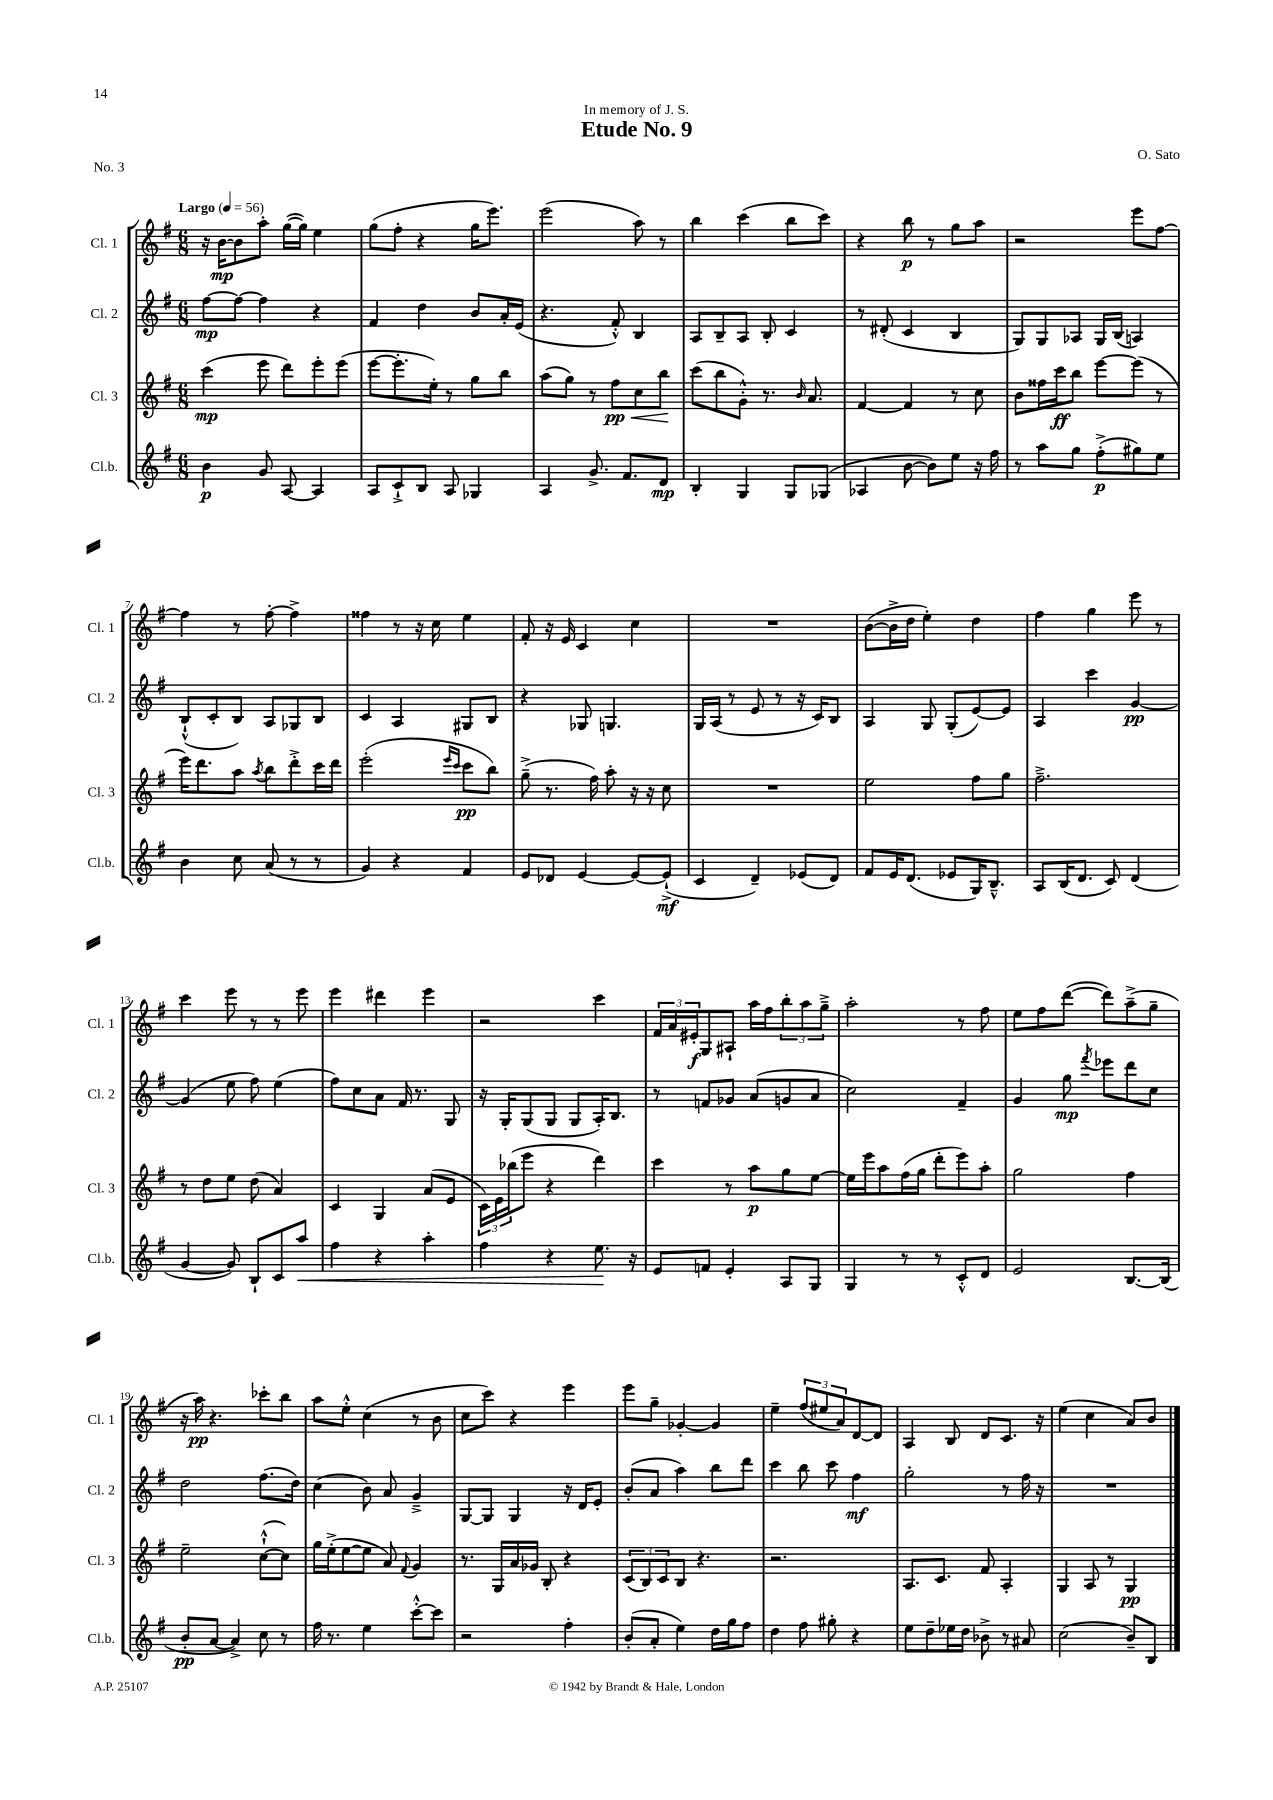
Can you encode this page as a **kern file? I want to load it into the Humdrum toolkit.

**kern	**kern	**kern	**kern
*staff4	*staff3	*staff2	*staff1
*clefG2	*clefG2	*clefG2	*clefG2
*k[f#]	*k[f#]	*k[f#]	*k[f#]
*M6/8	*M6/8	*M6/8	*M6/8
*MM56	*MM56	*MM56	*MM56
4b	(4ccc	[8ff#	16r
.	.	.	[16b
.	.	8ff#_	8b]
8g	8eee	4ff#]	8aa'
[8A	8ddd)	.	([16gg
.	.	.	16gg])
4A]	8eee'	4r	4ee
.	(8eee	.	.
=	=	=	=
8A	[8eee	4f#	(8gg
8c`^	8.eee']	.	8ff#'
8B	.	4dd	4r
.	16ee')	.	.
8A	8r	.	.
4G-	8gg	8b	16gg
.	.	.	8.eee)
.	8bb	16a'	.
.	.	(16e	.
=	=	=	=
4A	(8aa	4.r	(2eee
.	8gg)	.	.
8.g^	8r	.	.
.	8ff#	8f#'^^)	.
8.f#	.	.	.
.	8cc	4B	8aa)
8d	8bb	.	8r
=	=	=	=
4B'	(8ccc	8A	4bb
.	8bb	8B~	.
4G	8g'^^)	8A	(4ccc
.	8.r	8B'	.
8G	.	4c	8bb
.	16qqb	.	.
.	8.a	.	.
(8G-	.	.	8ccc)
=	=	=	=
4A-	[4f#	8r	4r
.	.	(8d#'	.
[8b	4f#]	4c	8bb
8b])	.	.	8r
8ee	8r	4B	8gg
16r	8cc	.	8aa
16ff#	.	.	.
=	=	=	=
8r	8b	8G)	2r
8aa	16ff##	8G	.
.	16ccc	.	.
8gg	8bb	8A-	.
(8ff#'^	[8eee	16G	.
.	.	(16B	.
8gg#)	(8eee]	4A)	8eee
8ee	8r	.	[8ff#
=	=	=	=
4b	16eee)	(8B`^^	4ff#]
.	8.ddd	.	.
.	.	8c'	.
8cc	8aa	8B)	8r
.	8qaa	.	.
(8a	8bb	8A	[8ff#'
8r	8ddd'^	8G-	4ff#^]
8r	16ccc	8B	.
.	16ddd	.	.
=	=	=	=
4g)	(2eee'	4c	4ff##
4r	.	4A	8r
.	.	.	16r
.	.	.	16cc
.	16qqeee	.	.
.	16qqccc	.	.
4f#	8ccc	8G#	4ee
.	8bb)	8B	.
=	=	=	=
8e	(8gg~^	4r	8f#'
8d-	8.r	.	16r
.	.	.	16e
[4e	.	8G-	4c
.	16ff#)	.	.
.	8aa'	4.G	.
8e_	16r	.	4cc
.	16r	.	.
(8e`^]	8cc	.	.
=	=	=	=
4c	2.r	16G	2.r
.	.	(16A	.
.	.	8r	.
4d~)	.	8e	.
.	.	8r	.
(8e-	.	16r	.
.	.	16c)	.
8d)	.	8B	.
=	=	=	=
8f#	2ee	4A	([8b
16e	.	.	16b^]
(8.d	.	.	16dd
.	.	8G	4ee')
8e-	.	(8G'	.
16G)	8ff#	[8e)	4dd
8.B~^^	.	.	.
.	8gg	8e]	.
=	=	=	=
8A	2.ff#~^	4A	4ff#
(16B	.	.	.
8.d	.	.	.
.	.	4ccc	4gg
8c)	.	.	.
(4d	.	[4g	8eee
.	.	.	8r
=	=	=	=
[4g	8r	(4g]	4ccc
.	8dd	.	.
8g])	8ee	8ee	8eee
8B`	(8dd	8ff#)	8r
8c	4a)	(4ee	8r
8aa	.	.	8eee
=	=	=	=
4ff#	4c	8ff#)	4eee
.	.	8cc	.
4r	4G	8a	4ddd#
.	.	16f#	.
.	.	8.r	.
4aa'	(8a	.	4eee
.	8e	8G	.
=	=	=	=
4ff#	24c)	16r	2r
.	24e	.	.
.	.	16G'	.
.	(24bb-	.	.
.	8eee	(8G	.
4r	4r	8G	.
.	.	8G	.
8.ee	4ddd)	16A')	4ccc
.	.	8.B	.
16r	.	.	.
=	=	=	=
8e	4ccc	8r	24f#
.	.	.	24a
.	.	.	24e#'
8f	.	8f	8G
4e'	8r	8g-	8A#`
.	8aa	(8a	16aa
.	.	.	16ff#
8A	8gg	8g	12bb'
.	.	.	12aa
8G	[8ee	8a	.
.	.	.	12gg~^
=	=	=	=
4G	16ee]	2cc)	2aa'
.	16eee	.	.
.	8aa	.	.
8r	(16ff#	.	.
.	16gg	.	.
8r	8ddd'	.	.
8c'^^	8eee)	4f#~	8r
8d	8aa'	.	8ff#
=	=	=	=
2e	2gg	4g	8ee
.	.	.	8ff#
.	.	8gg	([8ddd
.	.	8qfff#	.
.	.	8eee-	8ddd])
[8.B	4ff#	8ddd	(8aa~^
.	.	8cc	8gg~
(16B]	.	.	.
=	=	=	=
8b'	2ee~	2dd	16r
.	.	.	16aa)
[8a	.	.	4.r
4a^])	.	.	.
8cc	([8cc`^^	(8.ff#	8ccc-'
8r	8cc])	.	8bb
.	.	16dd)	.
=	=	=	=
16ff#	16gg	(4cc	8aa
8.r	(16ee'^	.	.
.	[8ee	.	8ee'^^
4ee	8ee]	8b)	(4cc
.	8a)	8a	.
.	8qqf#	.	.
[8ccc'^^	4g	4g~^	8r
8ccc]	.	.	8b
=	=	=	=
2r	8.r	[8G	8cc
.	.	8G]	8ccc)
.	16G	.	.
.	16a	4G	4r
.	16g-	.	.
.	8B'	.	.
4ff#'	4r	16r	4eee
.	.	16d	.
.	.	8e'	.
=	=	=	=
(8b'	(12c	(8b'	8eee
.	12B)	.	.
8a'	.	8a	8gg~
.	12c	.	.
4ee)	8B	4aa)	[4g-'
.	4.r	.	.
16dd	.	8bb	4g-]
16gg	.	.	.
8ff#	.	8ddd	.
=	=	=	=
4dd	2.r	4ccc	4ee~
8ff#	.	8bb	(12ff#
.	.	.	12ee#
8gg#'	.	8ccc	.
.	.	.	12a)
4r	.	4ff#	[8d
.	.	.	8d]
=	=	=	=
8ee	8.A	2gg'	4A
8dd~	.	.	.
.	8.c	.	.
16ee-	.	.	8B
16dd	.	.	.
8b-^	8f#	.	8d
8r	4A'	8r	8.c
8a#	.	16ff#	.
.	.	16r	16r
=	=	=	=
(2cc	4G	2.r	(4ee
.	8A	.	4cc
.	8r	.	.
8b~)	4G	.	8a)
8B	.	.	8b
==	==	==	==
*-	*-	*-	*-
